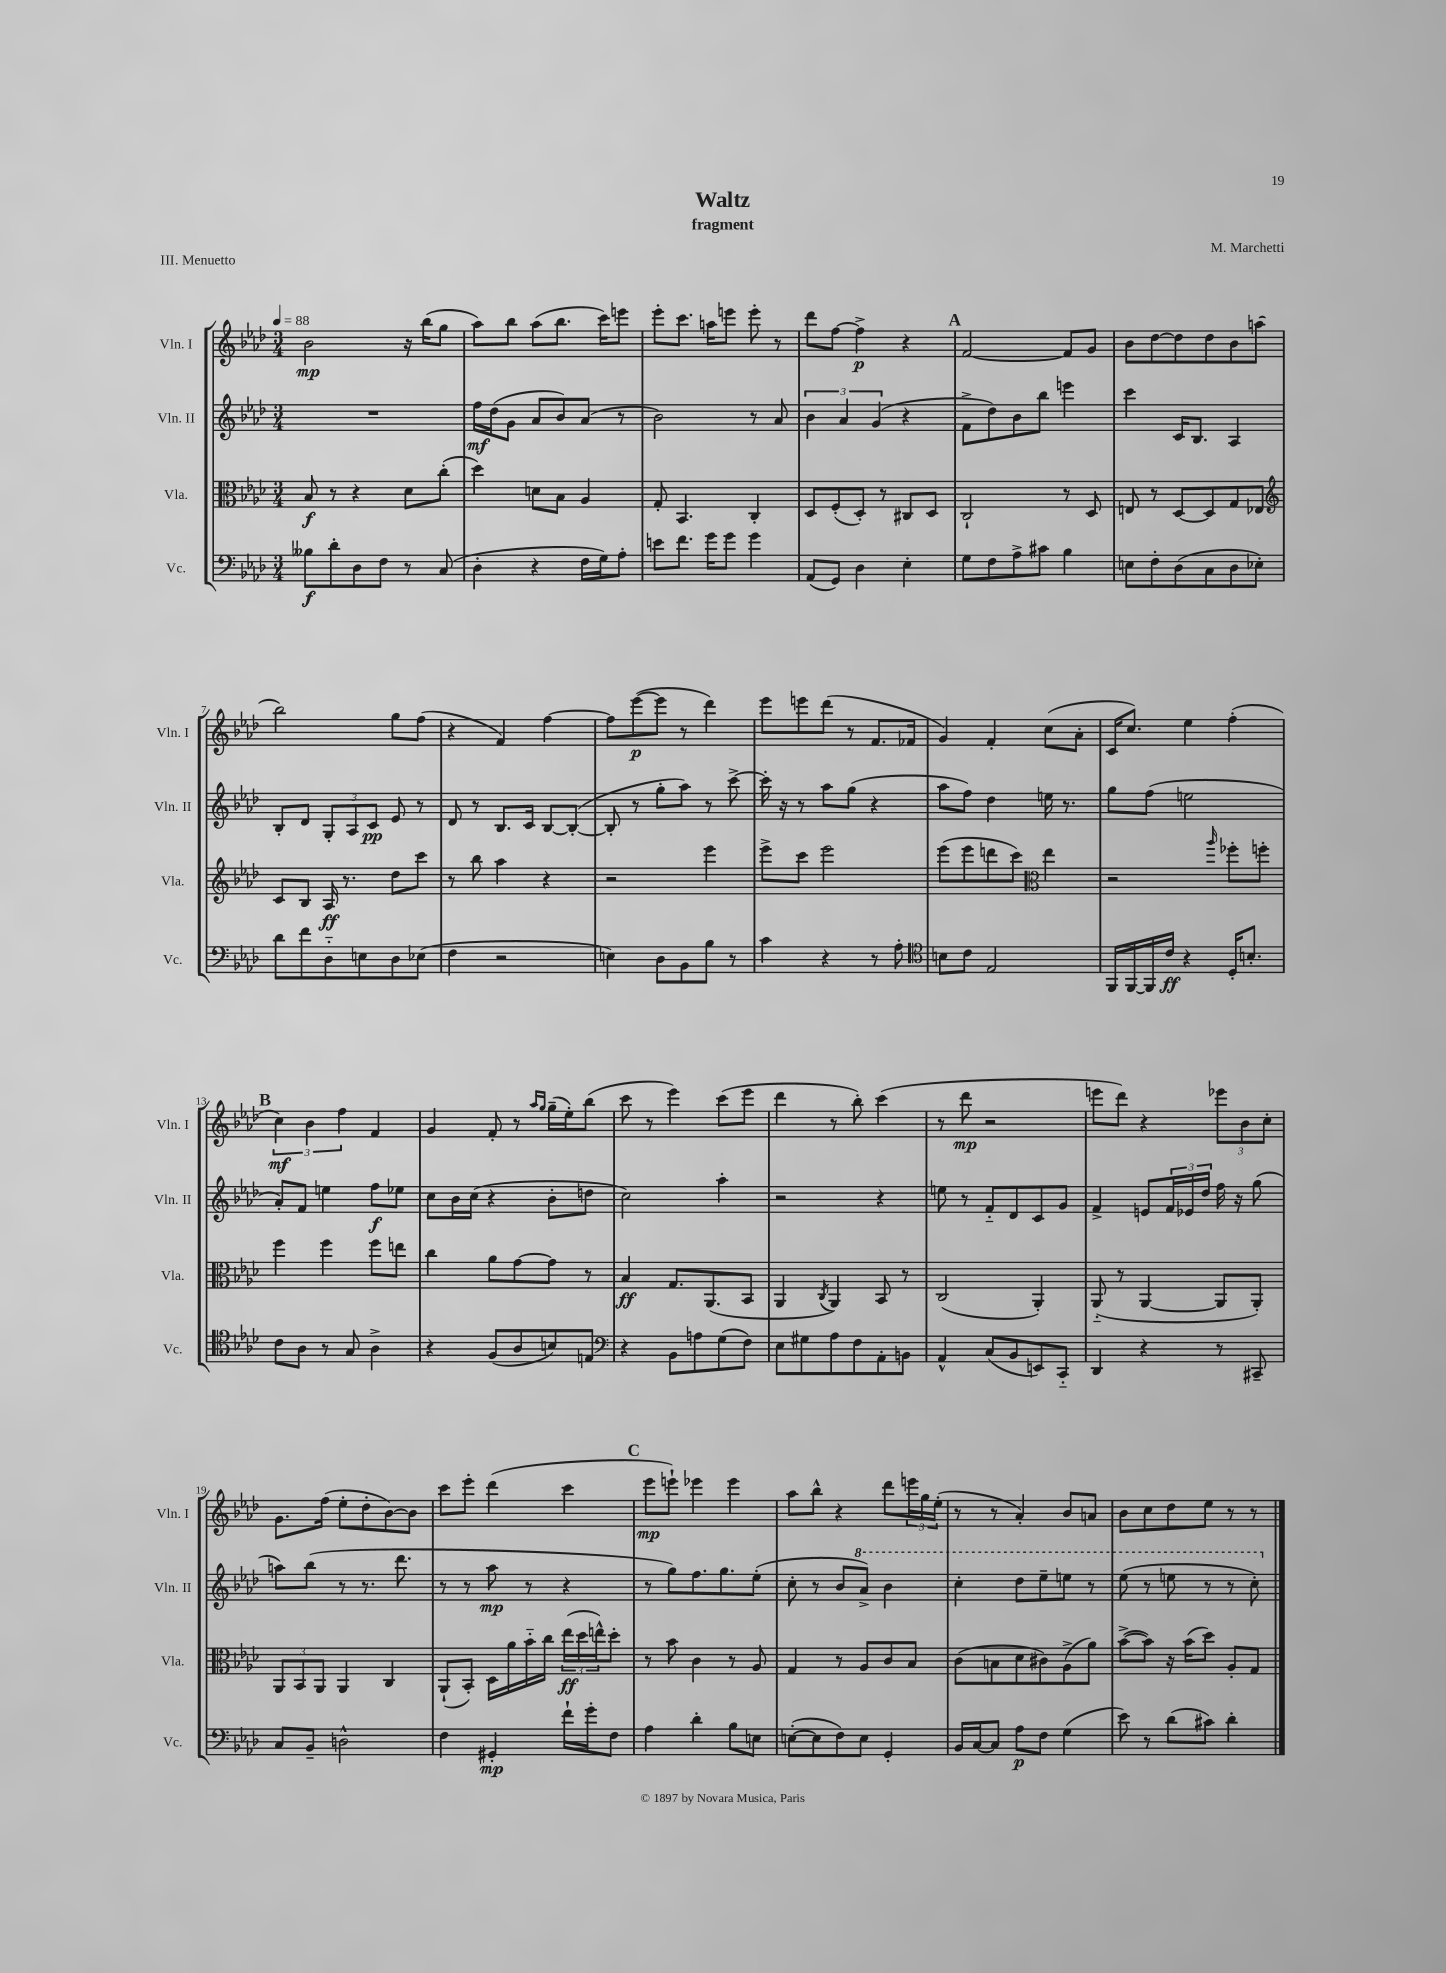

**kern	**dynam	**kern	**dynam	**kern	**dynam	**kern	**dynam
*part4	*part4	*part3	*part3	*part2	*part2	*part1	*part1
*staff4	*staff4	*staff3	*staff3	*staff2	*staff2	*staff1	*staff1
*I"Vc.	*	*I"Vla.	*	*I"Vln. II	*	*I"Vln. I	*
*I'Vc.	*	*I'Vla.	*	*I'Vln. II	*	*I'Vln. I	*
*clefF4	*	*clefC3	*	*clefG2	*	*clefG2	*
*k[b-e-a-d-]	*	*k[b-e-a-d-]	*	*k[b-e-a-d-]	*	*k[b-e-a-d-]	*
*M3/4	*	*M3/4	*	*M3/4	*	*M3/4	*
*MM88	*	*MM88	*	*MM88	*	*MM88	*
=1	=1	=1	=1	=1	=1	=1	=1
8B--X\L	f	8B-/	f	2.r	.	2b-\	mp
8d-'\	.	8r	.	.	.	.	.
8D-\	.	4r	.	.	.	.	.
8F\J	.	.	.	.	.	.	.
8r	.	8d-\L	.	.	.	16r	.
.	.	.	.	.	.	(16bb-\KL	.
(8C/	.	(8cc'\J	.	.	.	8gg\J	.
=2	=2	=2	=2	=2	=2	=2	=2
4D-'\	.	4dd-\)	.	16ff\LL	mf	8aa-\L)	.
.	.	.	.	(16dd-\J	.	.	.
.	.	.	.	8g\J	.	8bb-\J	.
4r	.	8dn\L	.	8a-/L	.	(8aa-\L	.
.	.	8B-\J	.	8b-/)	.	8.bb-\J	.
16F\LL	.	4A-/	.	(8a-/J	.	.	.
16G\J)	.	.	.	.	.	16ccc\KL)	.
8A-'\J	.	.	.	8r	.	8eeen\J	.
=3	=3	=3	=3	=3	=3	=3	=3
8en\L	.	8G'/	.	2b-\)	.	8eee-'\L	.
8.f\J	.	4.BB-/	.	.	.	8.ccc\J	.
16g\KL	.	.	.	.	.	16aan\KL	.
8g\J	.	.	.	.	.	8eeen\J	.
4g\	.	4C'/	.	8r	.	8eee'\	.
.	.	.	.	8a-/	.	8r	.
=4	=4	=4	=4	=4	=4	=4	=4
(8AA-/L	.	8D-/L	.	6b-\	.	8ddd-\L	.
8GG/J)	.	(8F'/	.	.	.	[8ff\J	.
.	.	.	.	6a-/	.	.	.
4D-\	.	8D-'/J)	.	.	.	4ff^\]	p
.	.	.	.	(6g/	.	.	.
.	.	8r	.	.	.	.	.
4E-'\	.	8C#X/L	.	4r	.	4r	.
.	.	8D-/J	.	.	.	.	.
!!LO:REH:place=s1:t=A
=5	=5	=5	=5	=5	=5	=5	=5
8G\L	.	2C`/	.	8f^\L	.	[2f/	.
8F\	.	.	.	8dd-\)	.	.	.
8A-^\	.	.	.	8b-\	.	.	.
8c#X\J	.	.	.	8bb-\J	.	.	.
4B-\	.	8r	.	4eeen\	.	8f/L]	.
.	.	8D-/	.	.	.	8g/J	.
=6	=6	=6	=6	=6	=6	=6	=6
8En\L	.	8En/	.	4ccc\	.	8b-\L	.
8F'\	.	8r	.	.	.	[8dd-\	.
(8D-\	.	[8D-/L	.	16c/KL	.	8dd-\]	.
.	.	.	.	8.B-/J	.	.	.
8C\	.	8D-/]	.	.	.	8dd-\	.
8D-\	.	8G/	.	4A-/	.	8b-\	.
8E-X'\J)	.	8E-X/J	.	.	.	(8aan\J	.
!!LO:LB:g=z
=7	=7	=7	=7	=7	=7	=7	=7
*	*	*clefG2	*	*	*	*	*
8d-\L	.	8c/L	.	8B-'/L	.	2bb-\)	.
8f\	.	8B-/J	.	8d-/J	.	.	.
8D-\	.	16A-/	ff	12G'/L	.	.	.
.	.	8.r	.	.	.	.	.
.	.	.	.	12A-/	.	.	.
8En\	.	.	.	.	.	.	.
.	.	.	.	12c/J	pp	.	.
8D-\	.	8dd-\L	.	8e-/	.	8gg\L	.
(8E-X\J	.	8ccc\J	.	8r	.	(8ff\J	.
=8	=8	=8	=8	=8	=8	=8	=8
4F\	.	8r	.	8d-/	.	4r	.
.	.	8bb-\	.	8r	.	.	.
2r	.	4aa-\	.	8.B-/L	.	4f/)	.
.	.	.	.	16c/Jk	.	.	.
.	.	4r	.	[8B-/L	.	[4ff\	.
.	.	.	.	(8B-'/J_	.	.	.
=9	=9	=9	=9	=9	=9	=9	=9
4En\)	.	2r	.	8B-'/]	.	8ff\L]	.
.	.	.	.	8r	.	([8eee-\	p
8D-\L	.	.	.	8gg'\L	.	8eee-\J]	.
8BB-\	.	.	.	8aa-\J)	.	8r	.
8B-\J	.	4eee-\	.	8r	.	4ddd-\)	.
8r	.	.	.	[8ccc^\	.	.	.
=10	=10	=10	=10	=10	=10	=10	=10
4c\	.	8eee-^\L	.	16ccc'\]	.	8eee-\L	.
.	.	.	.	16r	.	.	.
.	.	8ccc\J	.	8r	.	8eeen\	.
4r	.	2eee-\	.	8aa-\L	.	(8ddd-\J	.
.	.	.	.	(8gg\J	.	8r	.
8r	.	.	.	4r	.	8.f/L	.
8A-'\	.	.	.	.	.	.	.
.	.	.	.	.	.	16f-X/Jk	.
=11	=11	=11	=11	=11	=11	=11	=11
*clefC4	*	*	*	*	*	*	*
8Bn\L	.	(8eee-\L	.	8aa-\L	.	4g/)	.
8c\J	.	8eee-\	.	8ff\J)	.	.	.
2E-/	.	8dddn\	.	4dd-\	.	4f'/	.
.	.	8ccc\J)	.	.	.	.	.
*	*	*clefC3	*	*	*	*	*
.	.	4ee-\	.	16een\	.	(8cc\L	.
.	.	.	.	8.r	.	.	.
.	.	.	.	.	.	8a-'\J	.
=12	=12	=12	=12	=12	=12	=12	=12
16FF/LL	.	2r	.	8gg\L	.	16c/KL	.
[16FF/	.	.	.	.	.	8.cc/J)	.
16FF/]	.	.	.	(8ff\J	.	.	.
16c/JJ	ff	.	.	.	.	.	.
4r	.	.	.	2een\	.	4ee-\	.
.	.	16qqaa-/	.	.	.	.	.
16D-'/KL	.	8ff-X'\L	.	.	.	(4ff'\	.
8.Bn'/J	.	.	.	.	.	.	.
.	.	8ffn'\J	.	.	.	.	.
!!LO:LB:g=z
!!LO:REH:place=s1:t=B
=13	=13	=13	=13	=13	=13	=13	=13
8c\L	.	4ff\	.	8a-'/L)	.	6cc\)	mf
8A-\J	.	.	.	8f/J	.	.	.
.	.	.	.	.	.	6b-\	.
8r	.	4ff\	.	4een\	.	.	.
.	.	.	.	.	.	6ff\	.
8G/	.	.	.	.	.	.	.
4A-^\	.	8ff\L	.	8ff\L	f	4f/	.
.	.	8een\J	.	8ee-X\J	.	.	.
=14	=14	=14	=14	=14	=14	=14	=14
4r	.	4cc\	.	8cc\L	.	4g/	.
.	.	.	.	16b-\L	.	.	.
.	.	.	.	(16cc\JJ	.	.	.
(8F/L	.	8a-\L	.	4r	.	8f'/	.
8A-/	.	[8g\	.	.	.	8r	.
.	.	.	.	.	.	16qqaa-/LL	.
.	.	.	.	.	.	16qqgg/JJ	.
8Bn/)	.	8g\J]	.	8b-'\L	.	(16gg~\LL	.
.	.	.	.	.	.	16ee-'\J)	.
8En/J	.	8r	.	8ddn\J	.	(8bb-\J	.
=15	=15	=15	=15	=15	=15	=15	=15
*clefF4	*	*	*	*	*	*	*
4r	.	4B-/	ff	2cc\)	.	8ccc\	.
.	.	.	.	.	.	8r	.
8BB-\L	.	8.G/L	.	.	.	4eee-\)	.
8An\	.	.	.	.	.	.	.
.	.	(8.AA-/	.	.	.	.	.
(8G\	.	.	.	4aa-'\	.	(8ccc\L	.
8F\J)	.	8BB-/J	.	.	.	8eee-\J	.
=16	=16	=16	=16	=16	=16	=16	=16
8E-\L	.	4AA-/	.	2r	.	4ddd-\	.
8G#X\	.	.	.	.	.	.	.
.	.	8qC/	.	.	.	.	.
8A-\	.	4AA-/)	.	.	.	8r	.
8F\	.	.	.	.	.	8bb-'\)	.
8AA-'\	.	8BB-/	.	4r	.	(4ccc\	.
8BBn\J	.	8r	.	.	.	.	.
=17	=17	=17	=17	=17	=17	=17	=17
4AA-^^/	.	(2C/	.	8een\	.	8r	.
.	.	.	.	8r	.	8ddd-\	mp
(8C/L	.	.	.	8f/L	.	2r	.
8BB-/	.	.	.	8d-/	.	.	.
8EEn/)	.	4AA-'/)	.	8c/	.	.	.
8CC/J	.	.	.	8g/J	.	.	.
=18	=18	=18	=18	=18	=18	=18	=18
4DD-/	.	(8AA-/	.	4f^/	.	8eeen\L	.
.	.	8r	.	.	.	8ddd-\J)	.
4r	.	[4AA-/	.	8en/L	.	4r	.
.	.	.	.	24f/L	.	.	.
.	.	.	.	24e-X/	.	.	.
.	.	.	.	24dd-/JJ	.	.	.
8r	.	8AA-/L]	.	16ff\	.	12eee-X\L	.
.	.	.	.	16r	.	.	.
.	.	.	.	.	.	12b-\	.
8CC#X~/	.	8AA-'/J)	.	(8gg\	.	.	.
.	.	.	.	.	.	12cc'\J	.
!!LO:LB:g=z
=19	=19	=19	=19	=19	=19	=19	=19
8C/L	.	12AA-/L	.	8aan\L)	.	8.g\L	.
.	.	12BB-/	.	.	.	.	.
8BB-~/J	.	.	.	(8bb-\J	.	.	.
.	.	12AA-/J	.	.	.	.	.
.	.	.	.	.	.	(16ff\Jk	.
2Dn^^\	.	4AA-/	.	8r	.	8ee-'\L	.
.	.	.	.	8.r	.	8dd-'\	.
.	.	4C/	.	.	.	[8b-\)	.
.	.	.	.	8.ddd-\	.	.	.
.	.	.	.	.	.	8b-\J]	.
=20	=20	=20	=20	=20	=20	=20	=20
4F\	.	(8AA-`/L	.	8r	.	8ccc\L	.
.	.	8BB-'/J)	.	8r	.	8eee-'\J	.
4GG#X'/	mp	16D-\LL	.	8aa-\	mp	(4ddd-\	.
.	.	16a-\	.	.	.	.	.
.	.	16b-\	.	8r	.	.	.
.	.	16cc\JJ	.	.	.	.	.
16f`\LL	.	(24ee-\LL	ff	4r	.	4ccc\	.
.	.	24dd-\	.	.	.	.	.
16g'\J	.	.	.	.	.	.	.
.	.	24een^^\J)	.	.	.	.	.
8F\J	.	8dd-'\J	.	.	.	.	.
!!LO:REH:place=s1:t=C
=21	=21	=21	=21	=21	=21	=21	=21
4A-\	.	8r	.	8r	.	8eee-\L	mp
.	.	8b-\	.	8gg\L)	.	8eeen`\J)	.
4d-'\	.	4c\	.	8.ff\	.	4eee-X\	.
.	.	.	.	8.gg\	.	.	.
8B-\L	.	8r	.	.	.	4eee-\	.
8En\J	.	8A-/	.	(8ee-'\J	.	.	.
=22	=22	=22	=22	=22	=22	=22	=22
([8En'\L	.	4G/	.	8cc'\	.	8aa-\L	.
8E\]	.	.	.	8r	.	8bb-^^\J	.
8F\)	.	8r	.	8b-/L	.	4r	.
*	*	*	*	*8va	*	*	*
8E\J	.	8A-/L	.	8aa-^/J)	.	.	.
4GG'/	.	8c/	.	4bb-\	.	8ddd-\L	.
.	.	8B-/J	.	.	.	24eeen\L	.
.	.	.	.	.	.	24gg\	.
.	.	.	.	.	.	(24ee-'\JJ	.
=23	=23	=23	=23	=23	=23	=23	=23
16BB-/LL	.	(8c\L	.	4ccc'\	.	8r	.
[16C/J	.	.	.	.	.	.	.
8C/J]	.	8Bn\	.	.	.	8r	.
8A-\L	p	8d-\	.	8ddd-\L	.	4a-'/)	.
8F\J	.	8c#X\)	.	8eee-~\	.	.	.
(4G\	.	(8A-^\	.	8eeen\J	.	8b-/L	.
.	.	8a-\J)	.	8r	.	8an/J	.
=24	=24	=24	=24	=24	=24	=24	=24
8e-\)	.	([8b-^\L	.	(8eee-\	.	8b-\L	.
8r	.	8b-\J])	.	8r	.	8cc\	.
(8d-\L	.	16r	.	8eeen\	.	8dd-\	.
.	.	(16b-\KL	.	.	.	.	.
8c#X\J)	.	8dd-\J)	.	8r	.	8ee-\J	.
4d-'\	.	8A-'/L	.	8r	.	8r	.
.	.	8G/J	.	8ccc'\)	.	8r	.
*	*	*	*	*X8va	*	*	*
==	==	==	==	==	==	==	==
*-	*-	*-	*-	*-	*-	*-	*-
